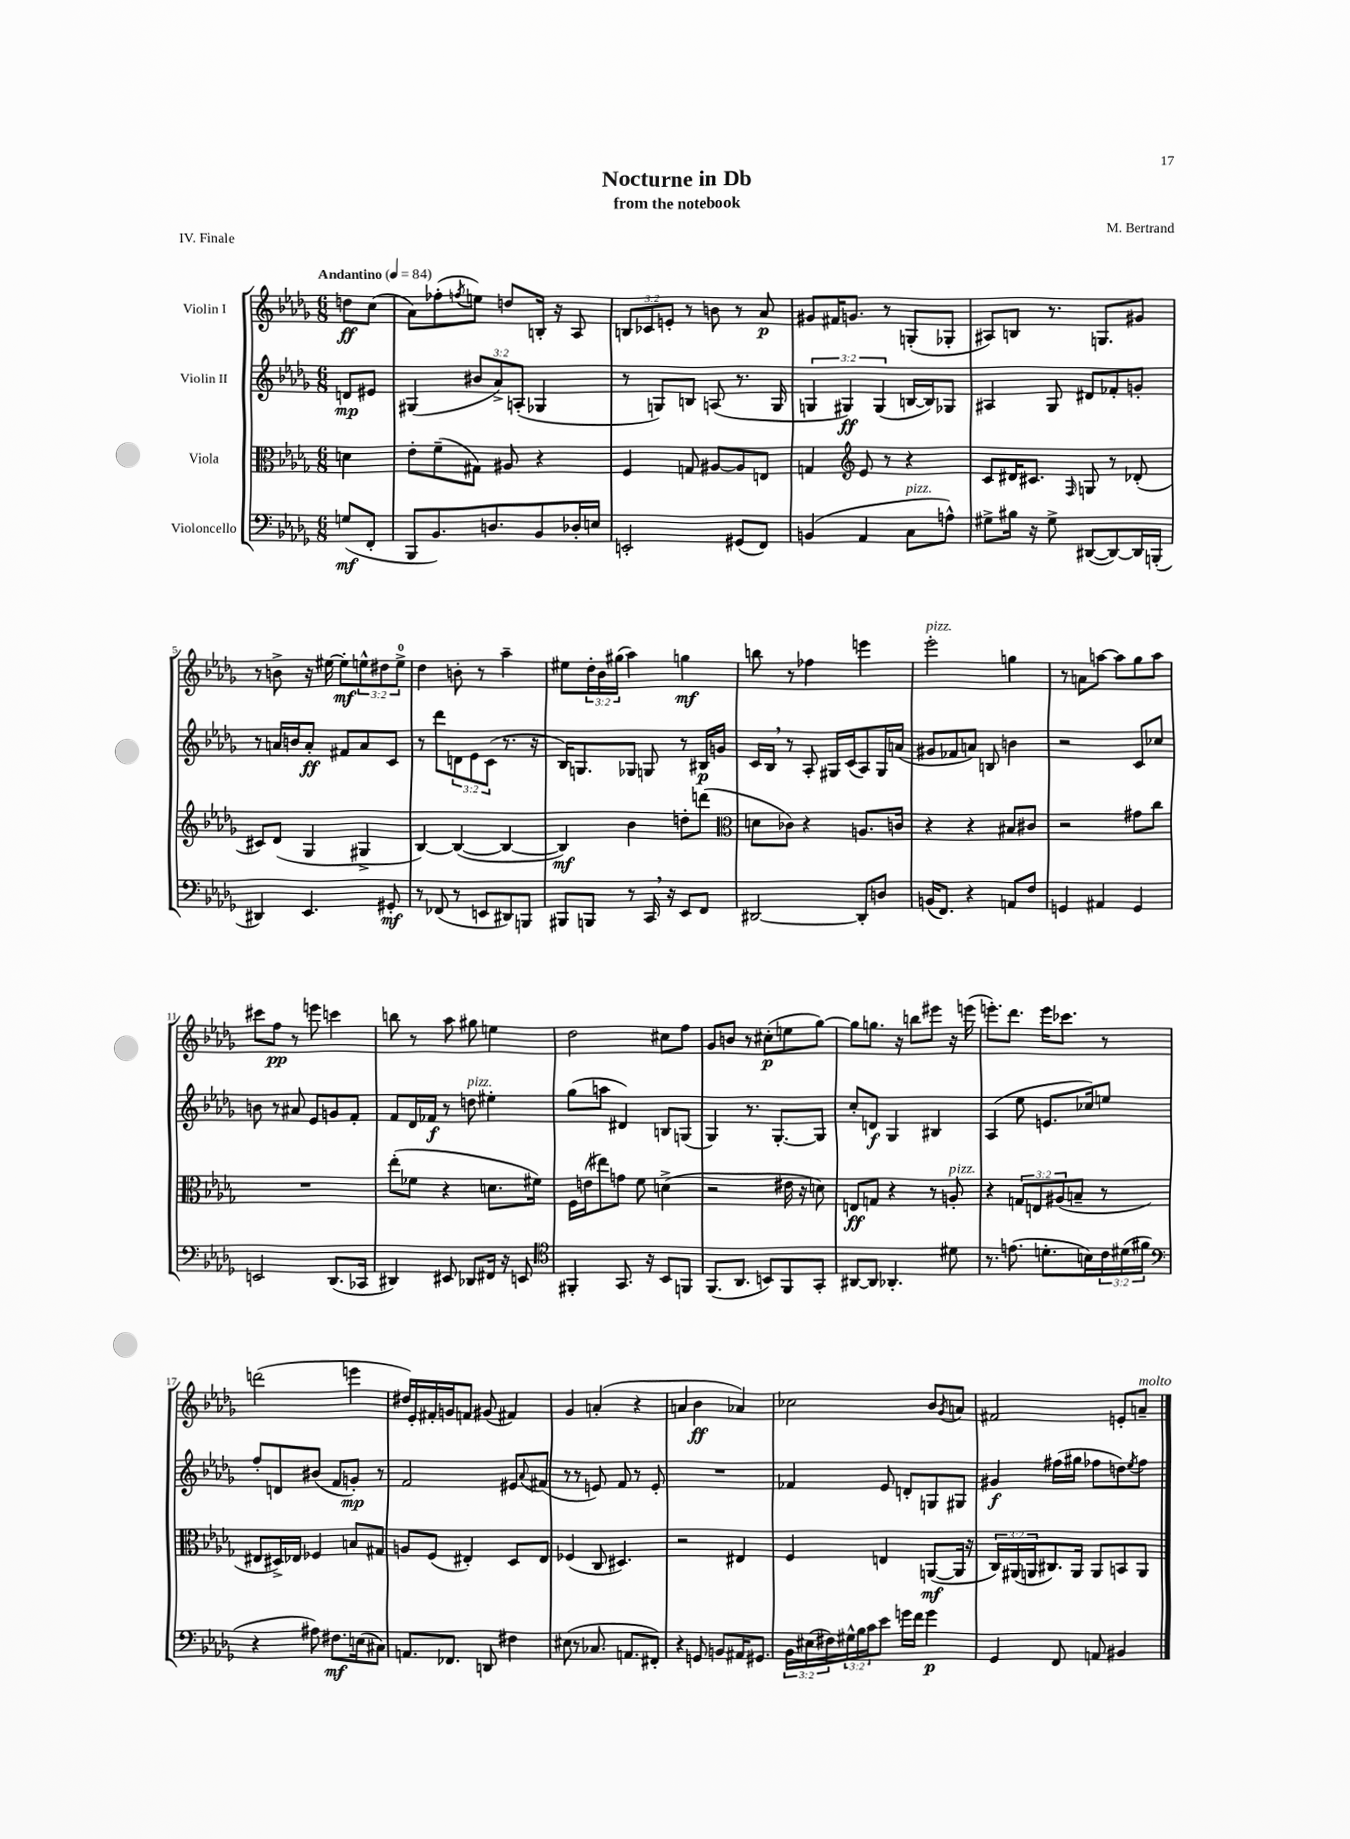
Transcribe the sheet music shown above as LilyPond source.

\header { title = "Nocturne in Db" composer = "M. Bertrand" subtitle = "from the notebook" piece = "IV. Finale" }
<<
\new StaffGroup <<
\new Staff = "s0" \with { instrumentName = "Violin I" } {
    \clef treble \key des \major \numericTimeSignature \time 6/8 \override Staff.TupletNumber.text = #tuplet-number::calc-fraction-text \partial 4 \tempo "Andantino" 4 = 84
    d''8\ff c''8( |
    aes'8) fes''8-.( \acciaccatura { f''8 } e''8) d''8 b16-. r16 aes8 |
    \tuplet 3/2 { b8 ces'8 e'8-. } r8 b'8 r8 aes'8\p |
    gis'8 fis'16 g'8. r8 g8-.( ges8-. |
    ais8) b8 r8. g8. gis'8 |
    r8 b'8-> r16 eis''16~ eis''8-.\mf \tuplet 3/2 { e''8-^ dis''8 e''8-0-> } |
    des''4 b'8-. r8 aes''4-- |
    eis''8 \tuplet 3/2 { des''16-. bes'16 gis''16( } aes''4) g''4\mf |
    b''8 r8 fes''4 e'''4 |
    ees'''2-.^\markup { \italic "pizz." } g''4 |
    r8 a'8 a''8~ a''8 ges''8 a''8 |
    cis'''8 f''8\pp r8 e'''8 c'''4 |
    b''8 r8 aes''8 gis''8 e''4 |
    des''2 cis''8 f''8 |
    ges'8 b'8 r8 cis''8-.\p( e''8 ges''8~) |
    ges''8 g''8. r16 b''8 eis'''8 r16 e'''16( |
    e'''8.-.) des'''8. e'''16 ces'''8. r8 |
    d'''2( e'''4 |
    dis''16) ees'16-. fis'16-. g'16 f'8 gis'8( fis'4) |
    ges'4 a'4-.( r4 |
    a'4 bes'4\ff aes'4) |
    ces''2 bes'8 \acciaccatura { ges'8 } a'8 |
    fis'2 e'8-. a'8--^\markup { \italic "molto" } \bar "|." |
}
\new Staff = "s1" \with { instrumentName = "Violin II" } {
    \clef treble \key des \major \numericTimeSignature \time 6/8 \override Staff.TupletNumber.text = #tuplet-number::calc-fraction-text \partial 4
    d'8\mp eis'8 |
    gis4( \tuplet 3/2 { bis'8 aes'8->) a8-.( } ges4 |
    r8 g8) b8 a8( r8. g16 |
    \tuplet 3/2 { g4 gis4\ff) gis4( } b16~ b16) ges8 |
    ais4 ges8 dis'8 fes'8-. g'8-. |
    r8 a'16 b'16 a'8-.\ff fis'8 a'8 c'8 |
    r8 des'''8 \tuplet 3/2 { d'8 ees'8 c'8( } r8. r16 |
    bes16) g8. ges8 g8 r8 bis16\p g'16 |
    c'16 bes16 \breathe r8 aes8-. gis16 c'16( aes8) gis16 a'16( |
    gis'8 fes'8 a'8) b8 b'4 |
    r2 c'8 ces''8 |
    b'8 r8 ais'8 ees'8 g'8 f'8-. |
    f'8 des'16 fes'16\f r8 d''8^\markup { \italic "pizz." } eis''4-. |
    ges''8( a''8 dis'4) b8 g8( |
    ges4) r8. ges8.~-. ges8 |
    c''8-. d'8\f ges4 bis4 |
    aes4( ees''8 e'8. ces''16) e''8 |
    f''8-. d'8 bis'8( f'8 g'8-.\mp) r8 |
    f'2 eis'8 \appoggiatura { aes'8 } fis'8( |
    r8 r8 e'8) f'8 r8 e'8-. |
    R2. |
    fes'4 ees'8 d'8-. g8 gis8 |
    gis'4\f fis''16( gis''16 fes''8 d''8) \acciaccatura { ees''8 } fes''8 \bar "|." |
}
\new Staff = "s2" \with { instrumentName = "Viola" } {
    \clef alto \key des \major \numericTimeSignature \time 6/8 \override Staff.TupletNumber.text = #tuplet-number::calc-fraction-text \partial 4
    d'4 |
    ees'8-. f'8--( gis8) ais8 r4 |
    f4 g8 ais8~ ais8 e8 |
    g4 \clef treble ees'8 r8 r4 |
    c'8 dis'16 cis'8. \grace { f16 } g8 r8 des'8-.( |
    cis'8) des'8( ges4 gis4-> |
    bes4~) bes4~( bes4~ |
    bes4\mf) bes'4 d''8-. d'''8( |
    \clef alto d'8 ces'8) r4 a8. c'16 |
    r4 r4 bis8 cis'8 |
    r2 gis'8 c''8 |
    R2. |
    ees''8-.( fes'8 r4 d'8. fis'16) |
    f16 e'16( eis''8) g'8 f'8 d'4->( |
    r2 eis'16 r16 d'8) |
    e8\ff g8 r4 r8 a8-.^\markup { \italic "pizz." } |
    r4 \tuplet 3/2 { g8 e8 ais8( } b8-- r8 |
    eis8 dis16->) ees16 fes4 b8 gis8 |
    a8 f8( eis4-.) des8 eis8 |
    fes4( c8 dis4.) |
    r2 eis4 |
    f4 e4 a,8~\mf( a,16 r16 |
    \tuplet 3/2 { c16) ais,16( a,16 } cis8.) a,16 a,8 b,8 a,8 \bar "|." |
}
\new Staff = "s3" \with { instrumentName = "Violoncello" } {
    \clef bass \key des \major \numericTimeSignature \time 6/8 \override Staff.TupletNumber.text = #tuplet-number::calc-fraction-text \partial 4
    g8\mf( f,8-. |
    bes,,8 bes,8.) d8. bes,8 des16-. e16 |
    e,2-. gis,8( f,8) |
    b,4( aes,4 c8^\markup { \italic "pizz." } a8-^) |
    gis8-> bis16 r16 gis8-> dis,8~( dis,8~) dis,16 b,,16-.( |
    dis,4) ees,4. gis,8-.\mf |
    r8 fes,8( r8 e,8 dis,8) b,,8 |
    bis,,8 b,,8 r8 c,16 \breathe r16 ees,8 f,8 |
    dis,2~ dis,8-. d8 |
    b,16( f,8.) r4 a,8 f8 |
    g,4 ais,4 g,4 |
    e,2 des,8.( ces,16 |
    dis,4) eis,8 des,8 fis,16 r16 e,8 |
    \clef tenor fis,4-. ges,8. r16 bes,8 f,8 |
    f,8.( aes,8. b,8) f,8 ges,8-. |
    ais,8~ ais,8 aes,4.-. dis'8 |
    r8. e'8.( d'8.-. b16) \tuplet 3/2 { c'16 dis'16( fis'16 } |
    \clef bass r4 ais8) fis8.\mf e16( cis8) |
    a,8. fes,8. d,8 fis4 |
    eis8( r8 ces8. a,8. fis,8-.) |
    r4 g,8 b,8 ais,16 gis,8. |
    \tuplet 3/2 { bes,16 eis16( fis16) } \tuplet 3/2 { gis16-^ bes16 c'16 } ees'8 g'16 f'16 g'4\p |
    ges,4 f,8 a,8 bis,4 \bar "|." |
}
>>
>>
